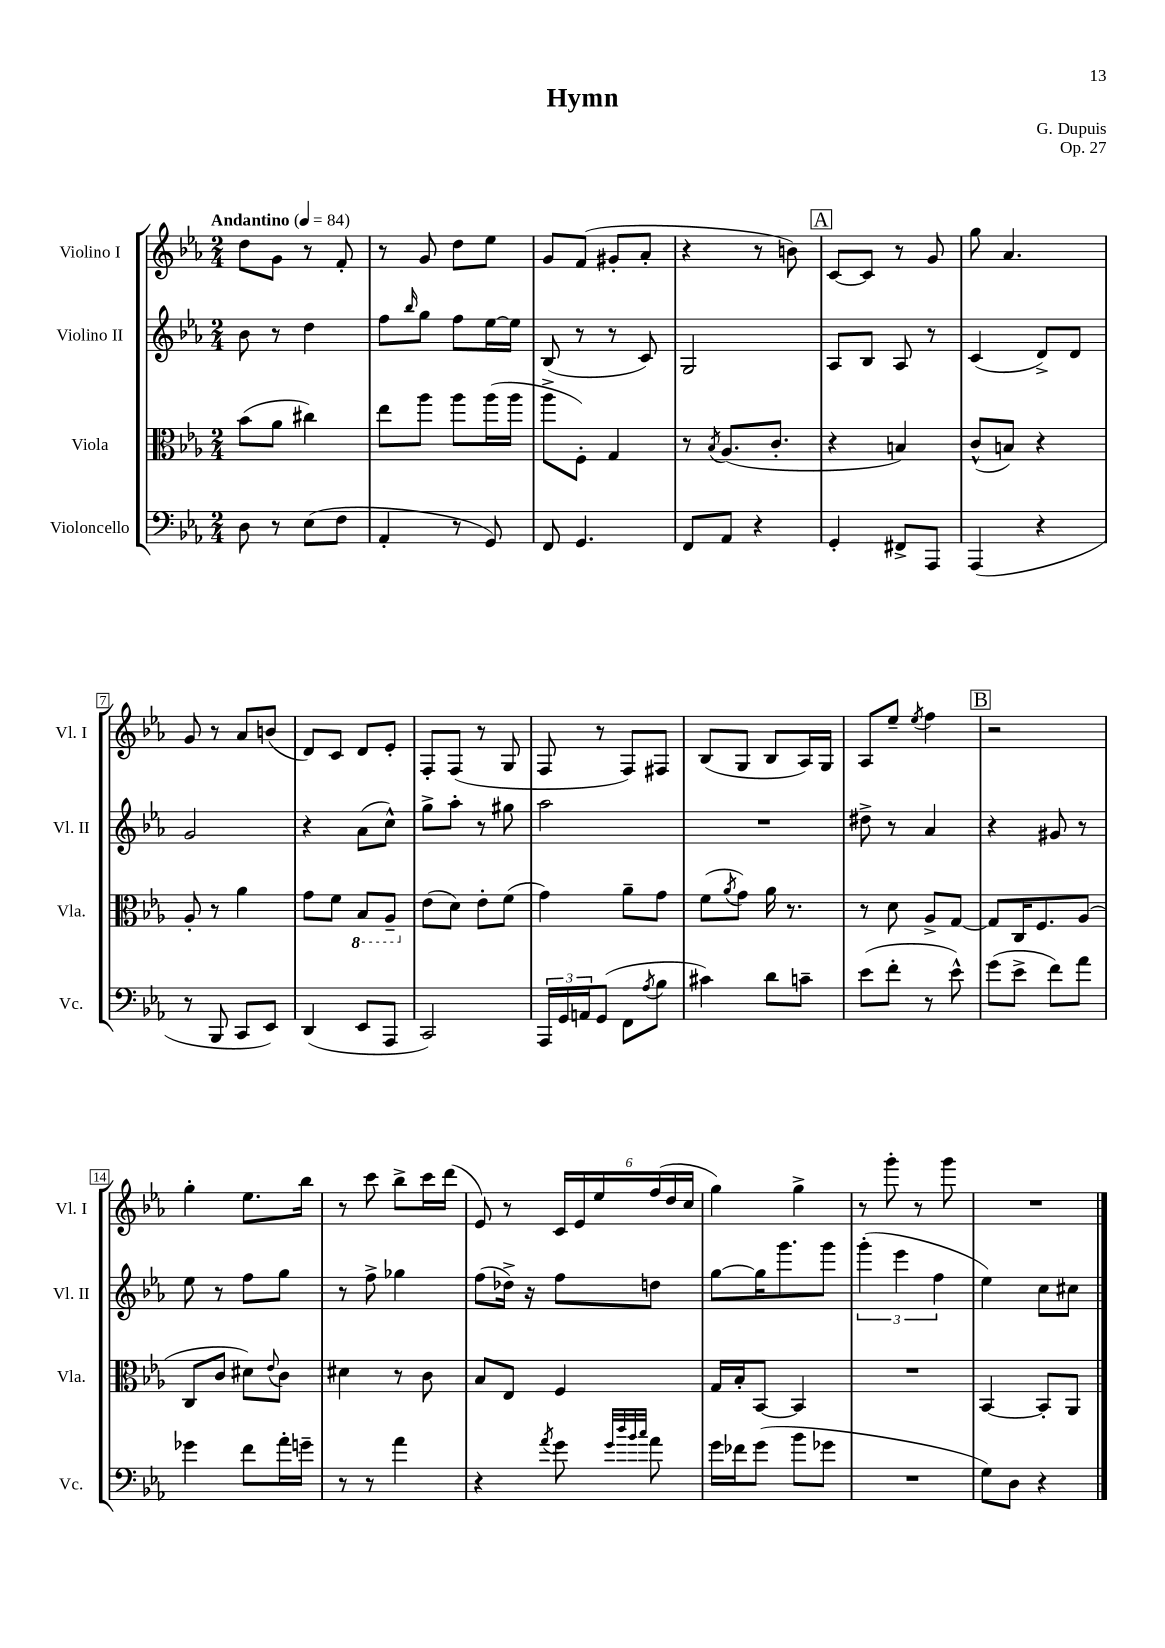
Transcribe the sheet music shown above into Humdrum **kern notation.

**kern	**kern	**kern	**kern
*staff4	*staff3	*staff2	*staff1
*clefF4	*clefC3	*clefG2	*clefG2
*k[b-e-a-]	*k[b-e-a-]	*k[b-e-a-]	*k[b-e-a-]
*M2/4	*M2/4	*M2/4	*M2/4
*MM84	*MM84	*MM84	*MM84
8D\	(8b-\L	8b-\	8dd\L
8r	8a-\J	8r	8g\J
(8E-\L	4cc#\)	4dd\	8r
8F\J	.	.	8f'/
=	=	=	=
4AA-'/	8ee-\L	8ff\L	8r
.	.	16qqbb-/	.
.	8aa-\J	8gg\J	8g/
8r	8aa-\L	8ff\L	8dd\L
8GG/)	(16aa-\L	[16ee-\L	8ee-\J
.	16aa-\JJ	16ee-\]JJ	.
=	=	=	=
8FF/	8aa-^\L	(8B-/	8g/L
4.GG/	8F'\J)	8r	(8f/J
.	4G/	8r	8g#'/L
.	.	8c/)	8a-'/J
=	=	=	=
8FF/L	8r	2G/	4r
.	8qB-/	.	.
8AA-/J	(8.A-/L	.	.
4r	.	.	8r
.	8.c'/J	.	.
.	.	.	8b\)
=	=	=	=
4GG'/	4r	8A-/L	[8c/L
.	.	8B-/J	8c/]J
8FF#^/L	4B/)	8A-/	8r
8AAA-/J	.	8r	8g/
=	=	=	=
(4AAA-/	(8c^^/L	(4c/	8gg\
.	8B/J)	.	4.a-/
4r	4r	8d^/L)	.
.	.	8d/J	.
=	=	=	=
8r	8A-'/	2g/	8g/
8BBB-/	8r	.	8r
8CC/L	4a-\	.	8a-/L
8EE-/J)	.	.	(8b/J
=	=	=	=
(4DD/	8g\L	4r	8d/L)
.	8f\J	.	8c/J
8EE-/L	8BB-/L	(8a-\L	8d/L
8AAA-/J	8AA-~/J	8cc^^\J)	8e-'/J
=	=	=	=
2CC/)	(8e-\L	8gg^\L	8F'/L
.	8d\J)	8aa-'\J	(8F/J
.	8e-'\L	8r	8r
.	(8f\J	8gg#\	8G/
=	=	=	=
24AAA-/LL	4g\)	2aa-\	8F/
24GG/	.	.	.
24AA/J	.	.	.
(8GG/J	.	.	8r
8FF\L	8a-~\L	.	8F/L)
8qA-/	.	.	.
8B-\J	8g\J	.	8F#/J
=	=	=	=
4c#\)	(8f\L	2r	(8B-/L
.	8qa-/	.	.
.	8g\J)	.	8G/J
8d\L	16a-\	.	8B-/L
.	8.r	.	.
8c~\J	.	.	16A-/L)
.	.	.	16G/JJ
=	=	=	=
(8e-\L	8r	8dd#^\	8A-/L
8f'\J	8d\	8r	8ee-~/J
.	.	.	8qee-/
8r	8A-^/L	4a-/	4ff\
8e-^^\)	[8G/J	.	.
=	=	=	=
(8g\L	8G/]L	4r	2r
8e-^\J	16C/K	.	.
.	8.F/	.	.
8f\L)	.	8g#/	.
8a-\J	(8A-/J	8r	.
=	=	=	=
4g-\	8C/L	8ee-\	4gg'\
.	8c/J	8r	.
8f\L	8d#\L)	8ff\L	8.ee-\L
.	8qqe-/	.	.
16a-'\L	8c\J	8gg\J	.
16g~\JJ	.	.	16bb-\Jk
=	=	=	=
8r	4d#\	8r	8r
8r	.	8ff^\	8ccc\
4a-\	8r	4gg-\	8bb-^\L
.	8c\	.	16ccc\L
.	.	.	(16ddd\JJ
=	=	=	=
4r	8B-/L	(8ff\L	8e-/)
.	8E-/J	16dd-^\Jk)	8r
.	.	16r	.
8qa-/	.	.	.
8g\	4F/	8ff\L	24c/LL
.	.	.	24e-/
.	.	.	24ee-/
32qqg/LLL	.	.	.
32qqdd/	.	.	.
32qqb-/	.	.	.
32qqcc/JJJ	.	.	.
8a-\	.	8dd\J	(24ff/
.	.	.	24dd/
.	.	.	24cc/JJ
=	=	=	=
16g\LL	16G/LL	[8gg\L	4gg\)
16f-\J	16B-'/J	.	.
(8g\J	[8BB-/J	16gg\]K	.
.	.	8.ggg\	.
8b-\L	4BB-/]	.	4gg^\
8g-\J	.	8ggg\J	.
=	=	=	=
2r	2r	(6ggg'\	8r
.	.	.	8ggg'\
.	.	6eee-\	.
.	.	.	8r
.	.	6ff\	.
.	.	.	8ggg\
=	=	=	=
8G\L)	[4BB-/	4ee-\)	2r
8D\J	.	.	.
4r	8BB-'/]L	8cc\L	.
.	8AA-/J	8cc#\J	.
==	==	==	==
*-	*-	*-	*-
